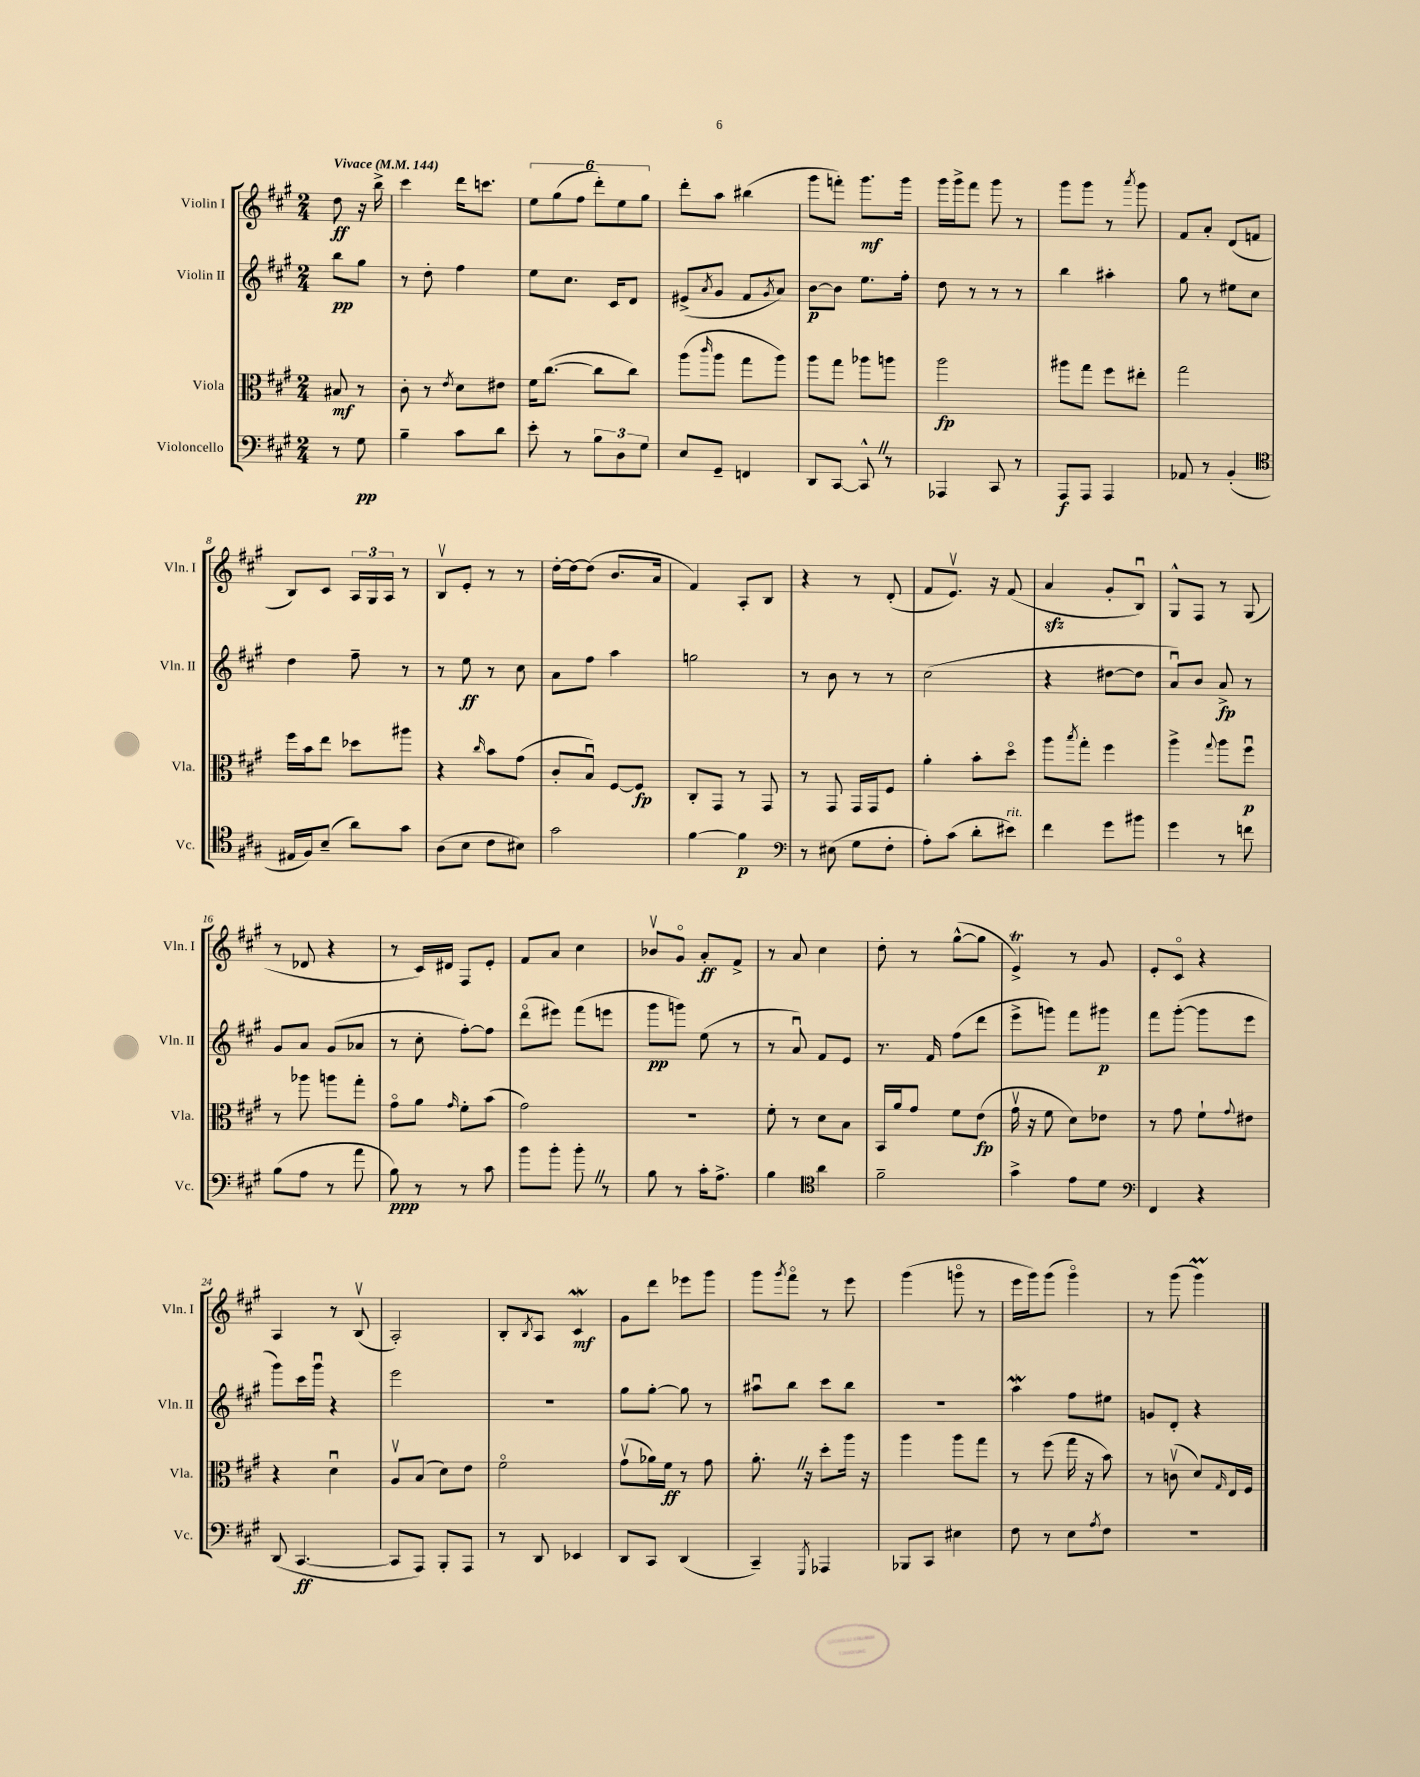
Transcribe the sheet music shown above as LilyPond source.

<<
\new StaffGroup <<
\new Staff = "s0" \with { instrumentName = "Violin I" shortInstrumentName = "Vln. I" } {
    \clef treble \key a \major \numericTimeSignature \time 2/4 \partial 4 \tempo "Vivace" 4 = 144
    d''8\ff r16 b''16-> |
    cis'''4 d'''16 c'''8. |
    \tuplet 6/4 { e''8 gis''8( fis''8 d'''8-.) e''8 gis''8 } |
    d'''8-. a''8 bis''4( |
    gis'''8 f'''8-.) gis'''8.\mf gis'''16 |
    gis'''16 gis'''16-> fis'''8 gis'''8 r8 |
    gis'''8 gis'''8 r8 \acciaccatura { a'''8 } gis'''8 |
    fis'8 a'8-. d'8( f'8 |
    b8) cis'8 \tuplet 3/2 { a16 gis16 a16 } r8 |
    b8\upbow e'8-. r8 r8 |
    d''16~-. d''16~ d''8( b'8. a'16 |
    fis'4) a8-. b8 |
    r4 r8 d'8-.( |
    fis'8 e'8.\upbow) r16 fis'8( |
    a'4\sfz gis'8-. b8\downbow) |
    gis8-^ fis8 r8 gis8( |
    r8 des'8 r4 |
    r8 cis'16) dis'16 fis8 e'8-. |
    fis'8 a'8 cis''4 |
    bes'8\upbow gis'8\flageolet a'8-.\ff fis'8-> |
    r8 a'8 cis''4 |
    d''8-. r8 gis''8~-^( gis''8 |
    e'4->\trill) r8 gis'8 |
    e'8-. cis'8\flageolet r4 |
    a4 r8 b8\upbow( |
    a2-.) |
    b8-. \acciaccatura { b8 } a8 cis'4\mordent\mf |
    gis'8 d'''8 ees'''8 gis'''8 |
    gis'''8 \acciaccatura { gis'''8 } fis'''8\flageolet r8 e'''8 |
    gis'''4( g'''8\flageolet r8 |
    e'''16 gis'''16) gis'''8( gis'''4\flageolet) |
    r8 gis'''8( gis'''4\prall) \bar "|." |
}
\new Staff = "s1" \with { instrumentName = "Violin II" shortInstrumentName = "Vln. II" } {
    \clef treble \key a \major \numericTimeSignature \time 2/4 \partial 4
    b''8\pp gis''8 |
    r8 d''8-. fis''4 |
    e''8 cis''8. cis'16 d'8 |
    eis'8->( \acciaccatura { a'8 } gis'8 fis'8 \acciaccatura { gis'8 } a'8) |
    b'8~\p b'8 e''8. fis''16-. |
    d''8 r8 r8 r8 |
    b''4 ais''4-. |
    gis''8 r8 eis''8 cis''8 |
    d''4 fis''8-- r8 |
    r8 e''8\ff r8 cis''8 |
    a'8 fis''8 a''4 |
    g''2 |
    r8 b'8 r8 r8 |
    cis''2( |
    r4 dis''8~ dis''8 |
    a'8\downbow) b'8 a'8->\fp r8 |
    gis'8 a'8 gis'8( aes'8 |
    r8 cis''8-. fis''8~-.) fis''8 |
    d'''8\flageolet( eis'''8) fis'''8( e'''8 |
    gis'''8\pp g'''8) e''8( r8 |
    r8 a'8\downbow) fis'8 e'8 |
    r8. fis'16 fis''8( d'''8 |
    e'''8-> g'''8) fis'''8 gis'''8\p |
    fis'''8 gis'''8~-.( gis'''8 e'''8 |
    gis'''8) cis'''16 gis'''16\downbow r4 |
    e'''2 |
    r2 |
    gis''8 gis''8~-. gis''8 r8 |
    ais''8\downbow b''8 cis'''8 b''8 |
    R2 |
    a''4\mordent fis''8 eis''8 |
    g'8 d'8-. r4 \bar "|." |
}
\new Staff = "s2" \with { instrumentName = "Viola" shortInstrumentName = "Vla." } {
    \clef alto \key a \major \numericTimeSignature \time 2/4 \partial 4
    bis8\mf r8 |
    cis'8-. r8 \acciaccatura { e'8 } d'8 eis'8 |
    fis'16 cis''8.~( cis''8 cis''8) |
    a''8( \grace { cis'''16 } a''8 gis''8 a''8) |
    a''8 gis''8 aes''8 a''8 |
    a''2\fp |
    ais''8 gis''8 fis''8 eis''8-. |
    gis''2 |
    fis''16 b'16 e''8 des''8 ais''8 |
    r4 \grace { cis''16 } b'8 gis'8( |
    cis'8-. b8\downbow) fis8~ fis8\fp |
    cis8-. gis,8 r8 gis,8 |
    r8 gis,8 gis,16 gis,16 fis8 |
    a'4-. b'8-. d''8\flageolet |
    a''8 \acciaccatura { b''8 } gis''8-. fis''4 |
    a''4-> \appoggiatura { gis''8 } a''8 fis''8\downbow\p |
    r8 aes''8 a''8 gis''8-. |
    gis'8\flageolet a'8 \grace { gis'16 } fis'8-. b'8( |
    gis'2) |
    r2 |
    fis'8-. r8 d'8 b8 |
    b,16 a'16 gis'8 fis'8 e'8\fp( |
    gis'16\upbow r16 fis'8 d'8) ees'8 |
    r8 gis'8 fis'8-! \appoggiatura { gis'8 } eis'8 |
    r4 d'4\downbow |
    a8\upbow b8( d'8) e'8 |
    fis'2\flageolet |
    gis'8\upbow( aes'16) fis'16\ff r8 gis'8 |
    a'8.-. \once \override BreathingSign.text = \markup { \musicglyph "scripts.caesura.straight" } \breathe r16 d''8-. a''16 r16 |
    a''4 a''8 gis''8 |
    r8 fis''8( gis''16 r16 b'8) |
    r8 c'8\upbow( d'8) \grace { gis16 } e16 fis16 \bar "|." |
}
\new Staff = "s3" \with { instrumentName = "Violoncello" shortInstrumentName = "Vc." } {
    \clef bass \key a \major \numericTimeSignature \time 2/4 \partial 4
    r8 gis8\pp |
    b4-- cis'8 d'8 |
    e'8-. r8 \tuplet 3/2 { b8 d8 gis8 } |
    e8 gis,8-- f,4 |
    d,8 cis,8~ cis,8-^ \once \override BreathingSign.text = \markup { \musicglyph "scripts.caesura.straight" } \breathe r8 |
    aes,,4 cis,8 r8 |
    a,,8\f a,,8 a,,4 |
    aes,8 r8 b,4-.( |
    \clef tenor eis16 fis16) b8--( a'8) gis'8 |
    a8( b8 cis'8 bis8) |
    gis'2 |
    fis'4~ fis'4\p |
    \clef bass r8 eis8( gis8 fis8-. |
    a8-.) cis'8( d'8-. eis'8^\markup { \italic "rit." }) |
    fis'4 gis'8 bis'8 |
    gis'4 r8 f'8 |
    b8( a8 r8 a'8 |
    b8\ppp) r8 r8 cis'8 |
    b'8 b'8-. b'8-. \once \override BreathingSign.text = \markup { \musicglyph "scripts.caesura.straight" } \breathe r8 |
    b8 r8 cis'16-. a8.-> |
    b4 \clef tenor a'4 |
    fis'2-- |
    gis'4-> e'8 d'8 |
    \clef bass fis,4 r4 |
    d,8( cis,4.~\ff |
    cis,8 a,,8) b,,8-. a,,8 |
    r8 d,8 ees,4 |
    d,8 cis,8 d,4( |
    cis,4--) \acciaccatura { gis,,8 } aes,,4 |
    bes,,8 cis,8 eis4 |
    fis8 r8 e8 \acciaccatura { a8 } fis8 |
    R2 \bar "|." |
}
>>
>>
